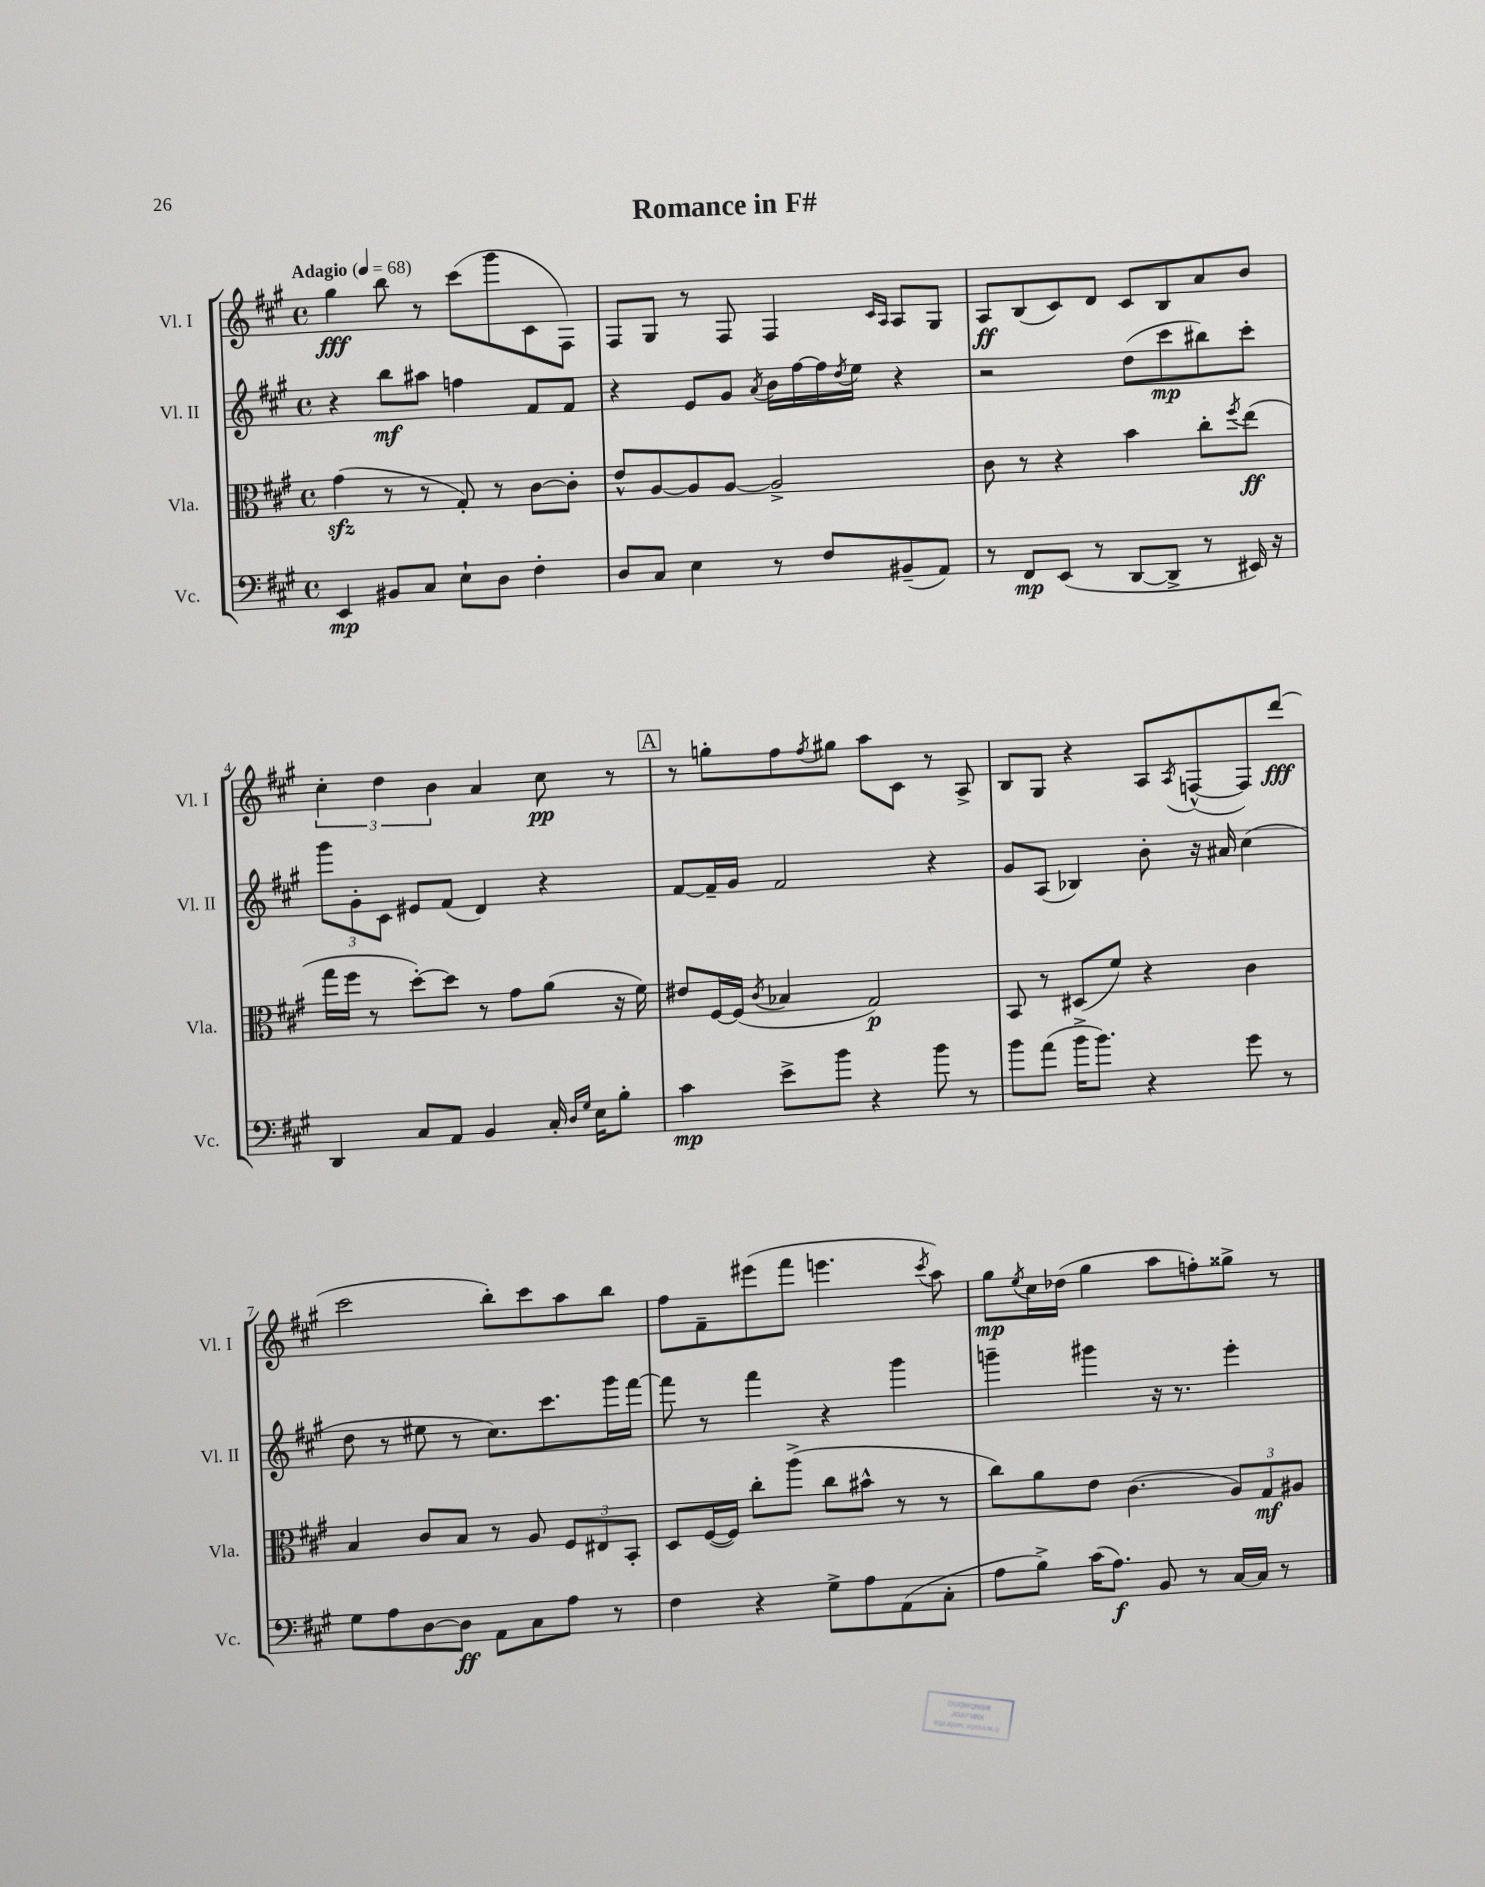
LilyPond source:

\header { title = "Romance in F#" }
<<
\new StaffGroup <<
\new Staff = "s0" \with { instrumentName = "Vl. I" shortInstrumentName = "Vl. I" } {
    \clef treble \key a \major \defaultTimeSignature \time 4/4 \tempo "Adagio" 4 = 68
    gis''4\fff b''8 r8 cis'''8( gis'''8 cis'8 fis8) |
    fis8 gis8 r8 fis8 fis4 \grace { cis'16 a16 } a8 gis8 |
    a8\ff b8( cis'8) d'8 cis'8 b8 a'8 b'8 |
    \tuplet 3/2 { cis''4-. d''4 b'4 } a'4 cis''8\pp r8 |
    \mark \markup { \box "A" } r8 g''8-. fis''8 \acciaccatura { fis''8 } gis''8 a''8 cis'8 r8 a8-> |
    b8 gis8 r4 a8 \acciaccatura { a8 } f8~-^( f8) d'''8\fff( |
    cis'''2 b''8-.) cis'''8 a''8 b''8 |
    fis''8 fis'8-- eis'''8( fis'''8 e'''4. \acciaccatura { cis'''8 } a''8) |
    gis''8\mp \acciaccatura { e''8 } cis''16 des''16( gis''4 a''8 f''8-.) gisis''8-> r8 \bar "|." |
}
\new Staff = "s1" \with { instrumentName = "Vl. II" shortInstrumentName = "Vl. II" } {
    \clef treble \key a \major \defaultTimeSignature \time 4/4
    r4 b''8\mf ais''8 f''4 fis'8 fis'8 |
    r4 e'8 gis'8 \acciaccatura { a'8 } b'16 fis''16~ fis''16 \acciaccatura { d''8 } e''16 r4 |
    r2 d''8( cis'''8\mp bis''8) cis'''8-. |
    \tuplet 3/2 { gis'''8 gis'8-. cis'8 } eis'8 fis'8( d'4) r4 |
    \mark \markup { \box "A" } fis'8~ fis'16-- gis'16 fis'2 r4 |
    gis'8 a8( bes4) b'8-. r16 ais'16 cis''4( |
    d''8 r8 eis''8 r8 cis''8.) cis'''8. gis'''16 fis'''16~ |
    fis'''8 r8 fis'''4 r4 gis'''4 |
    g'''4-- gis'''4 r16 r8. e'''4-. \bar "|." |
}
\new Staff = "s2" \with { instrumentName = "Vla." shortInstrumentName = "Vla." } {
    \clef alto \key a \major \defaultTimeSignature \time 4/4
    gis'4\sfz( r8 r8 gis8-.) r8 cis'8~ cis'8-. |
    e'8-^ a8~ a8 a8~ a2-> |
    cis'8 r8 r4 b'4 cis''8-. \acciaccatura { fis''8 } e''8\ff( |
    gis''16 fis''16 r8 d''8~-.) d''8 r8 gis'8 a'8( r16 fis'16) |
    \mark \markup { \box "A" } eis'8 fis16~ fis16( \acciaccatura { cis'8 } bes4 gis2\p) |
    b,8 r8 dis8( fis'8) r4 cis'4 |
    b4 cis'8 b8 r8 a8 \tuplet 3/2 { fis8 eis8 b,8-. } |
    d8 fis16~( fis16) cis''8-. a''8->( cis''8 bis'8-^ r8 r8 |
    cis''8) a'8 e'8 cis'4.( \tuplet 3/2 { a8) gis8\mf ais8 } \bar "|." |
}
\new Staff = "s3" \with { instrumentName = "Vc." shortInstrumentName = "Vc." } {
    \clef bass \key a \major \defaultTimeSignature \time 4/4
    e,4\mp bis,8 cis8 e8-! d8 fis4-. |
    d8 cis8 e4 r8 fis8 bis,8--( a,8) |
    r8 fis,8\mp e,8( r8 d,8~ d,8-> r8 eis,16) r16 |
    d,4 cis8 a,8 b,4 cis16-. \grace { d16 gis16 } e16 b8-. |
    \mark \markup { \box "A" } cis'4\mp e'8-> b'8 r4 b'8 r8 |
    b'8 a'8( b'16-> b'8.) r4 gis'8 r8 |
    gis8 a8 d8~ d8\ff a,8 cis8 a8 r8 |
    fis4 r4 gis8-> a8 a,8( cis8-. |
    a8 b8->) cis'16( a8.\f) b,8 r8 cis16~ cis16 r8 \bar "|." |
}
>>
>>
